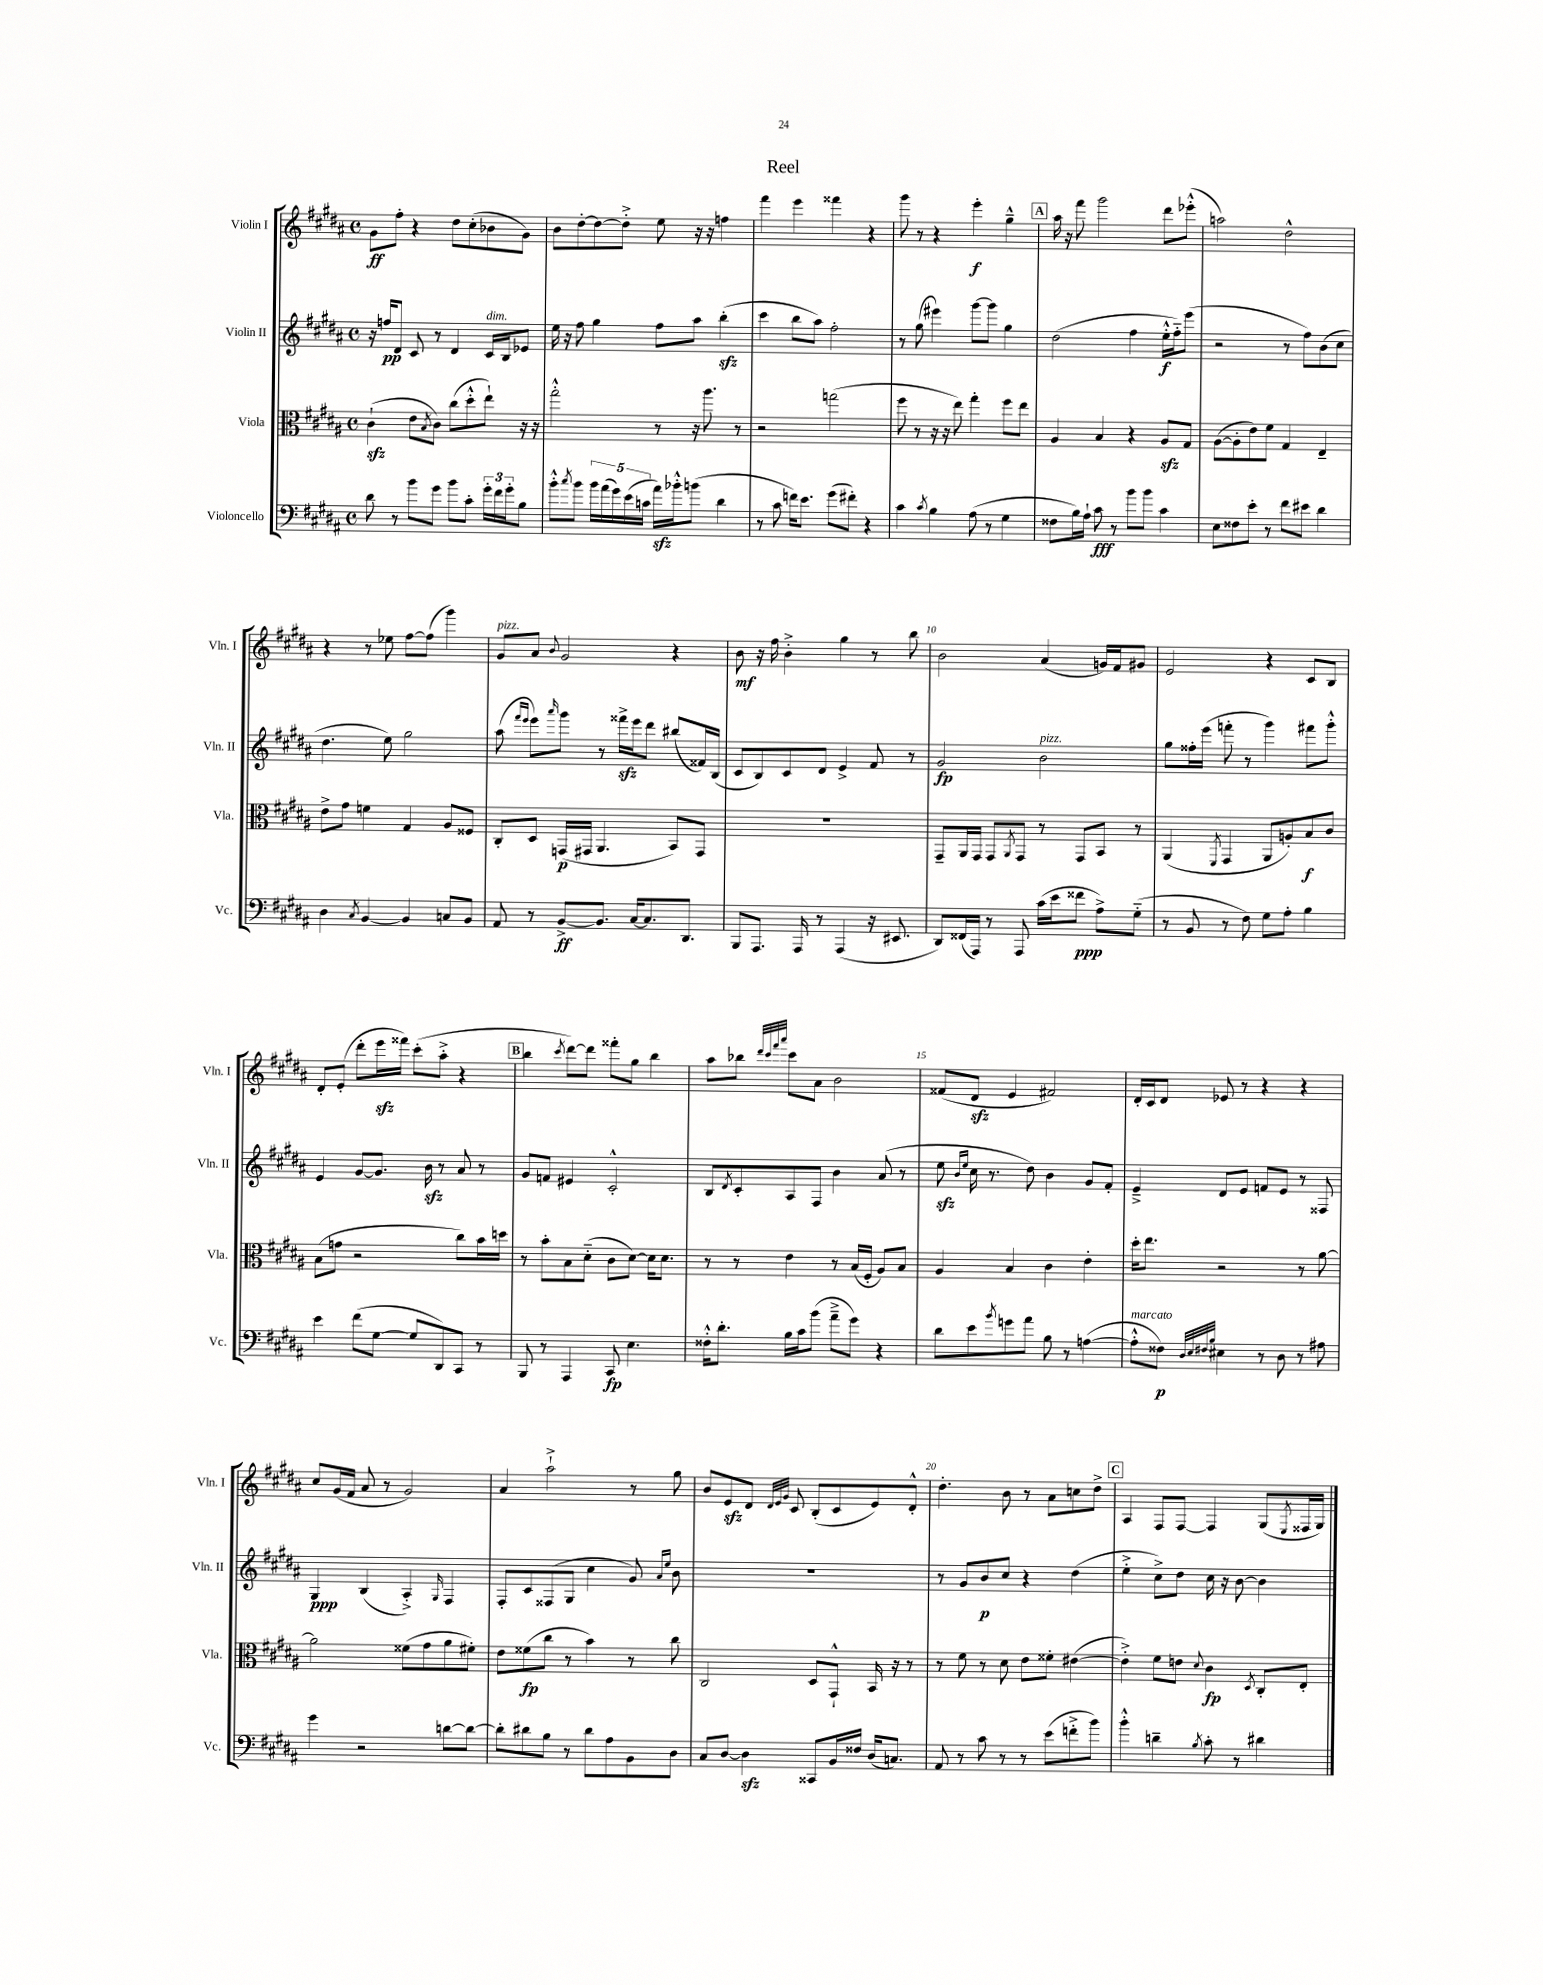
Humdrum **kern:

**kern	**dynam	**kern	**dynam	**kern	**dynam	**kern	**dynam
*part4	*part4	*part3	*part3	*part2	*part2	*part1	*part1
*staff4	*staff4	*staff3	*staff3	*staff2	*staff2	*staff1	*staff1
*I"Violoncello	*	*I"Viola	*	*I"Violin II	*	*I"Violin I	*
*I'Vc.	*	*I'Vla.	*	*I'Vln. II	*	*I'Vln. I	*
*clefF4	*	*clefC3	*	*clefG2	*	*clefG2	*
*k[f#c#g#d#a#]	*	*k[f#c#g#d#a#]	*	*k[f#c#g#d#a#]	*	*k[f#c#g#d#a#]	*
*M4/4	*	*M4/4	*	*M4/4	*	*M4/4	*
*met(c)	*	*met(c)	*	*met(c)	*	*met(c)	*
=1	=1	=1	=1	=1	=1	=1	=1
8d#\	.	(4c#zz`\	.	16r	.	8g#\L	ff
.	.	.	.	16ffn/KL	pp	.	.
8r	.	.	.	8d#/J	.	8ff#'\J	.
8b\L	.	8e\L	.	8c#/	.	4r	.
.	.	8qB/	.	.	.	.	.
8g#\J	.	8c#\J)	.	8r	.	.	.
8b\L	.	(8cc#\L	.	4d#/	.	8dd#\L	.
8c#'\J	.	8dd#'^^\	.	.	.	(8cc#'\	.
!	!	!	!	!LO:TX:a:i:t=dim.	!	!	!
24g#'\LL	.	8ee`\J)	.	16c#/LL	.	8b-X\	.
24f#\	.	.	.	.	.	.	.
.	.	.	.	16B/J	.	.	.
24g#'\J	.	.	.	.	.	.	.
8B\J	.	16r	.	8e-X/J	.	8g#\J)	.
.	.	16r	.	.	.	.	.
=2	=2	=2	=2	=2	=2	=2	=2
8b'^^\L	.	2gg#'^^\	.	16ee\	.	8b\L	.
.	.	.	.	16r	.	.	.
8qcc#/	.	.	.	.	.	.	.
8b\J	.	.	.	8ff#\	.	[8dd#'\	.
20b\LL	.	.	.	4gg#\	.	8dd#\_	.
(20a#\	.	.	.	.	.	.	.
20g#\)	.	.	.	.	.	.	.
.	.	.	.	.	.	8dd#'^\J]	.
(20e\	.	.	.	.	.	.	.
20cn\JJ	.	.	.	.	.	.	.
16a#zz\LL)	.	8r	.	8ff#\L	.	8ee\	.
16b-X'^^\J	.	.	.	.	.	.	.
(8bn\J	.	16r	.	8aa#\J	.	16r	.
.	.	8.aa#\	.	.	.	16r	.
4d#\	.	.	.	(4bbzz'\	.	4ffn\	.
.	.	8r	.	.	.	.	.
=3	=3	=3	=3	=3	=3	=3	=3
8r	.	2r	.	4ccc#\	.	4fff#\	.
8c#\	.	.	.	.	.	.	.
16fn\KL)	.	.	.	8bb\L	.	4eee\	.
8.e\J	.	.	.	.	.	.	.
.	.	.	.	8aa#\J)	.	.	.
(8g#\L	.	(2ggn\	.	2ff#'\	.	4fff##X\	.
8f#X'\J)	.	.	.	.	.	.	.
4r	.	.	.	.	.	4r	.
=4	=4	=4	=4	=4	=4	=4	=4
4c#\	.	8ff#\	.	8r	.	8ggg#\	.
.	.	8r	.	(8gg#\	.	8r	.
8qc#/	.	.	.	.	.	.	.
4B\	.	16r	.	4eee#X\)	.	4r	.
.	.	16r	.	.	.	.	.
.	.	8ee\)	.	.	.	.	.
(8A#\	.	4gg#'\	.	[8ggg#\L	.	4eee'\	f
8r	.	.	.	8ggg#\J]	.	.	.
4G#\	.	8ff#\L	.	4gg#\	.	4gg#~^^\	.
.	.	8ee\J	.	.	.	.	.
!!LO:REH:place=s1:t=A
=5	=5	=5	=5	=5	=5	=5	=5
8F##X\L	.	4A#/	.	(2dd#\	.	16aa#\	.
.	.	.	.	.	.	16r	.
16B\L)	.	.	.	.	.	8fff#\	.
16A#`\JJ	.	.	.	.	.	.	.
8c#\	fff	4B/	.	.	.	2ggg#\	.
8r	.	.	.	.	.	.	.
8b\L	.	4r	.	4ff#\	.	.	.
8b\J	.	.	.	.	.	.	.
4c#\	.	8A#zz/L	.	16ee'^^\LL	f	8ddd#\L	.
.	.	.	.	16ff#\J)	.	.	.
.	.	8G#/J	.	(8eee\J	.	(8eee-X'^^\J	.
=6	=6	=6	=6	=6	=6	=6	=6
8E\L	.	([8A#\L	.	2r	.	2aan\)	.
8F##X\	.	8A#'\]	.	.	.	.	.
8e'\J	.	8e\)	.	.	.	.	.
8r	.	8f#\J	.	.	.	.	.
8f#\L	.	4G#/	.	8r	.	2dd#^^\	.
8e#X\J	.	.	.	8ff#\L)	.	.	.
4d#\	.	4E~/	.	(8b\	.	.	.
.	.	.	.	8cc#\J	.	.	.
!!LO:LB:g=z
=7	=7	=7	=7	=7	=7	=7	=7
4D#\	.	8e^\L	.	4.dd#\	.	4r	.
.	.	8g#\J	.	.	.	.	.
8qC#/	.	.	.	.	.	.	.
[4BB/	.	4fn\	.	.	.	8r	.
.	.	.	.	8ee\)	.	8ee-X\	.
4BB/]	.	4G#/	.	2gg#\	.	[8ff#\L	.
.	.	.	.	.	.	(8ff#\J]	.
8Cn/L	.	8A#/L	.	.	.	4ggg#\)	.
8BB/J	.	8F##X/J	.	.	.	.	.
=8	=8	=8	=8	=8	=8	=8	=8
!	!	!	!	!	!	!LO:TX:a:i:t=pizz.	!
8AA#/	.	8C#'/L	.	(8aa#\	.	8g#/L	.
.	.	.	.	16qqfff#/LL	.	.	.
.	.	.	.	16qqeee/JJ	.	.	.
8r	.	8D#/J	.	8eee\L)	.	8a#/J	.
.	.	.	.	16qqaaa#/	.	8qqb/	.
[8BB^/L	ff	(16GGn/LL	p	8ggg#\J	.	2g#/	.
.	.	16GG#X/JJ	.	.	.	.	.
8.BB/J]	.	4.AA#/	.	8r	.	.	.
.	.	.	.	16fff##Xzz^\LL	.	.	.
[16C#/KL	.	.	.	16eee\J	.	.	.
8.C#/]	.	.	.	8ddd#\J	.	.	.
.	.	8BB/L)	.	(8bb#X/L	.	4r	.
8.DD#/J	.	.	.	.	.	.	.
.	.	8GG#/J	.	16f##X/L)	.	.	.
.	.	.	.	(16B/JJ	.	.	.
=9	=9	=9	=9	=9	=9	=9	=9
8BBB/L	.	1r	.	8c#/L	.	8b\	mf
8.AAA#/J	.	.	.	8B/)	.	16r	.
.	.	.	.	.	.	16ff#\	.
.	.	.	.	8c#/	.	4b'^\	.
16AAA#/	.	.	.	.	.	.	.
8r	.	.	.	8d#/J	.	.	.
(4AAA#/	.	.	.	4e^/	.	4gg#\	.
16r	.	.	.	8f#/	.	8r	.
8.EE#X/	.	.	.	.	.	.	.
.	.	.	.	8r	.	8bb\	.
=10	=10	=10	=10	=10	=10	=10	=10
8DD#/L)	.	8GG#~/L	.	2g#/	fp	2b\	.
(16FF##X/L	.	16AA#/L	.	.	.	.	.
16AAA#/JJ)	.	16GG#/JJ	.	.	.	.	.
8r	.	8GG#/L	.	.	.	.	.
.	.	8qAA#/	.	.	.	.	.
8AAA#/	.	8GG#/J	.	.	.	.	.
!	!	!	!	!LO:TX:a:i:t=pizz.	!	!	!
(16c#\LL	.	8r	.	2b\	.	(4a#/	.
16e\J	.	.	.	.	.	.	.
8f##X\J	ppp	8GG#/L	.	.	.	.	.
8A#^\L)	.	8BB/J	.	.	.	16gn/LL)	.
.	.	.	.	.	.	16f#/J	.
(8G#\J	.	8r	.	.	.	8g#X/J	.
=11	=11	=11	=11	=11	=11	=11	=11
8r	.	(4AA#/	.	8gg#\L	.	2e/	.
8BB/	.	.	.	16ff##X'\L	.	.	.
.	.	.	.	(16eee\JJ	.	.	.
.	.	8qFF#/	.	.	.	.	.
8r	.	4GG#/	.	8fffn'\	.	.	.
8F#\)	.	.	.	8r	.	.	.
8G#\L	.	8AA#/L	.	4ggg#\)	.	4r	.
8A#'\J	.	8An'/)	.	.	.	.	.
4B\	.	8B/	f	8fff#X\L	.	8c#/L	.
.	.	8c#/J	.	8ggg#'^^\J	.	8B/J	.
!!LO:LB:g=z
=12	=12	=12	=12	=12	=12	=12	=12
4e\	.	(8B\L	.	4e/	.	8d#'/L	.
.	.	8gn\J	.	.	.	(8e'/J	.
(8f#\L	.	2r	.	[8g#/L	.	8ddd#'\L	.
[8G#\J	.	.	.	8.g#/J]	.	16eeezz\L	.
.	.	.	.	.	.	16fff##X\JJ)	.
8G#/L]	.	.	.	.	.	(8ccc#'\L	.
.	.	.	.	16bzz\	.	.	.
8DD#/)	.	.	.	8r	.	8aa#'^\J	.
8CC#/J	.	8cc#\L)	.	8a#/	.	4r	.
8r	.	16b\L	.	8r	.	.	.
.	.	16ddn\JJ	.	.	.	.	.
!!LO:REH:place=s1:t=B
=13	=13	=13	=13	=13	=13	=13	=13
8BBB/	.	8r	.	8g#/L	.	4bb\	.
8r	.	8b'\L	.	8fn/J	.	.	.
.	.	.	.	.	.	8qccc#/	.
4AAA#/	.	8B\	.	4e#X/	.	[8ddd#\L)	.
.	.	(8d#\J	.	.	.	8ddd#\J]	.
8CC#/	fp	8c#\L	.	2c#'^^/	.	8fff##X'\L	.
4.E\	.	[8d#\J)	.	.	.	8gg#\J	.
.	.	16d#\KL]	.	.	.	4bb\	.
.	.	8.d#\J	.	.	.	.	.
=14	=14	=14	=14	=14	=14	=14	=14
16F##X'^^\KL	.	8r	.	8B/L	.	8aa#\L	.
8.d#'\J	.	.	.	.	.	.	.
.	.	.	.	8qd#/	.	.	.
.	.	8r	.	8c#'/	.	8bb-X\J	.
.	.	.	.	.	.	32qqddd#/LLL	.
.	.	.	.	.	.	32qqccc#/	.
.	.	.	.	.	.	32qqfff#/	.
.	.	.	.	.	.	32qqaaa#/JJJ	.
16B\LL	.	4e\	.	8A#/	.	8ccc#\L	.
16c#\J	.	.	.	.	.	.	.
(8b\J	.	.	.	8F#/J	.	8a#\J	.
8a#~^\L	.	8r	.	4b\	.	2b\	.
8g#\J)	.	(16B/LL	.	.	.	.	.
.	.	16F#'/JJ	.	.	.	.	.
4r	.	8A#/L)	.	(8a#/	.	.	.
.	.	8B/J	.	8r	.	.	.
=15	=15	=15	=15	=15	=15	=15	=15
8d#\L	.	4A#/	.	8eezz\	.	(8f##X/L	.
.	.	.	.	16qqb/LL	.	.	.
.	.	.	.	16qqee/JJ	.	.	.
8e\	.	.	.	16cc#\	.	8d#zz/J	.
.	.	.	.	8.r	.	.	.
8qb/	.	.	.	.	.	.	.
8gn\	.	4B/	.	.	.	4e/	.
8a#\J	.	.	.	8dd#\)	.	.	.
8B\	.	4c#\	.	4b\	.	2f#X/)	.
8r	.	.	.	.	.	.	.
([4An\	.	4e'\	.	8g#/L	.	.	.
.	.	.	.	8f#'/J	.	.	.
=16	=16	=16	=16	=16	=16	=16	=16
!LO:TX:a:i:t=marcato	!	!	!	!	!	!	!
8A'^^\L]	.	16dd#'\KL	.	4e~^/	.	16d#'/LL	.
.	.	8.ee\J	.	.	.	16c#/J	.
8F##X\J)	p	.	.	.	.	8d#/J	.
32qqD#/LLL	.	.	.	.	.	.	.
32qqE/	.	.	.	.	.	.	.
32qqF#X/	.	.	.	.	.	.	.
32qqB/JJJ	.	.	.	.	.	.	.
4E#X\	.	2r	.	8d#/L	.	8e-X/	.
.	.	.	.	8e/J	.	8r	.
8r	.	.	.	8fn/L	.	4r	.
8D#\	.	.	.	8e/J	.	.	.
8r	.	8r	.	8r	.	4r	.
8A#X\	.	[8a#\	.	8F##X/	.	.	.
!!LO:LB:g=z
=17	=17	=17	=17	=17	=17	=17	=17
4g#\	.	2a#\]	.	4G#/	ppp	8cc#/L	.
.	.	.	.	.	.	(16g#/L	.
.	.	.	.	.	.	16f#/JJ	.
2r	.	.	.	(4B/	.	8a#/	.
.	.	.	.	.	.	8r	.
.	.	(8f##X\L	.	4A#'^/)	.	2g#/)	.
.	.	8g#\	.	.	.	.	.
.	.	.	.	16qqG#/	.	.	.
[8dn\L	.	8a#\	.	4F#/	.	.	.
8d\J_	.	8f#X'\J)	.	.	.	.	.
=18	=18	=18	=18	=18	=18	=18	=18
8d'\L]	.	8e\L	.	8F#'/L	.	4a#/	.
8d#X\	.	(8f##X\	fp	8c#/	.	.	.
8B\J	.	8cc#\J	.	(8F##X/	.	2aa#`^\	.
8r	.	8r	.	8G#/J	.	.	.
8d#\L	.	4b\)	.	4cc#\	.	.	.
8A#\	.	.	.	.	.	.	.
8BB\	.	8r	.	8g#/)	.	8r	.
.	.	.	.	16qqa#/LL	.	.	.
.	.	.	.	16qqee/JJ	.	.	.
8D#\J	.	8cc#\	.	8b\	.	8gg#\	.
=19	=19	=19	=19	=19	=19	=19	=19
8C#/L	.	2C#/	.	1r	.	8b/L	.
[8D#/J	.	.	.	.	.	8ezz/	.
4D#zz\]	.	.	.	.	.	8d#/J	.
.	.	.	.	.	.	32qqd#/LLL	.
.	.	.	.	.	.	32qqe/	.
.	.	.	.	.	.	32qqg#/JJJ	.
.	.	.	.	.	.	8c#/	.
8CC##X/L	.	8D#/L	.	.	.	(8B'/L	.
16BB/L	.	8GG#`^^/J	.	.	.	8c#/	.
16F##X/JJ	.	.	.	.	.	.	.
(16D#/KL	.	16BB/	.	.	.	8e/)	.
8.Cn/J)	.	16r	.	.	.	.	.
.	.	8r	.	.	.	8d#'^^/J	.
=20	=20	=20	=20	=20	=20	=20	=20
8AA#/	.	8r	.	8r	.	4.dd#'\	.
8r	.	8f#\	.	8g#/L	.	.	.
8c#\	.	8r	.	8b/	p	.	.
8r	.	8d#\	.	8cc#/J	.	8b\	.
8r	.	8e\L	.	4r	.	8r	.
(8e\L	.	8f##X'\J	.	.	.	8a#\L	.
8fn'^\	.	([4e#X\	.	(4dd#\	.	8ccn\	.
8b\J)	.	.	.	.	.	8dd#^\J	.
!!LO:REH:place=s1:t=C
=21	=21	=21	=21	=21	=21	=21	=21
4b'^^\	.	4e#'^\])	.	4ee'^\	.	4A#/	.
4dn~\	.	8f#\L	.	8cc#^\L)	.	8F#/L	.
.	.	8en\J	.	8dd#\J	.	[8F#/J	.
8qB/	.	8qqd#/	.	.	.	.	.
8c#'\	.	4c#\	fp	16cc#\	.	4F#/]	.
.	.	.	.	16r	.	.	.
8r	.	.	.	[8b\	.	.	.
.	.	8qD#/	.	.	.	.	.
4d#X\	.	8C#'/L	.	4b\]	.	(8G#/L	.
.	.	.	.	.	.	8qE/	.
.	.	8E'/J	.	.	.	16F##X/L	.
.	.	.	.	.	.	16G#/JJ)	.
==	==	==	==	==	==	==	==
*-	*-	*-	*-	*-	*-	*-	*-
